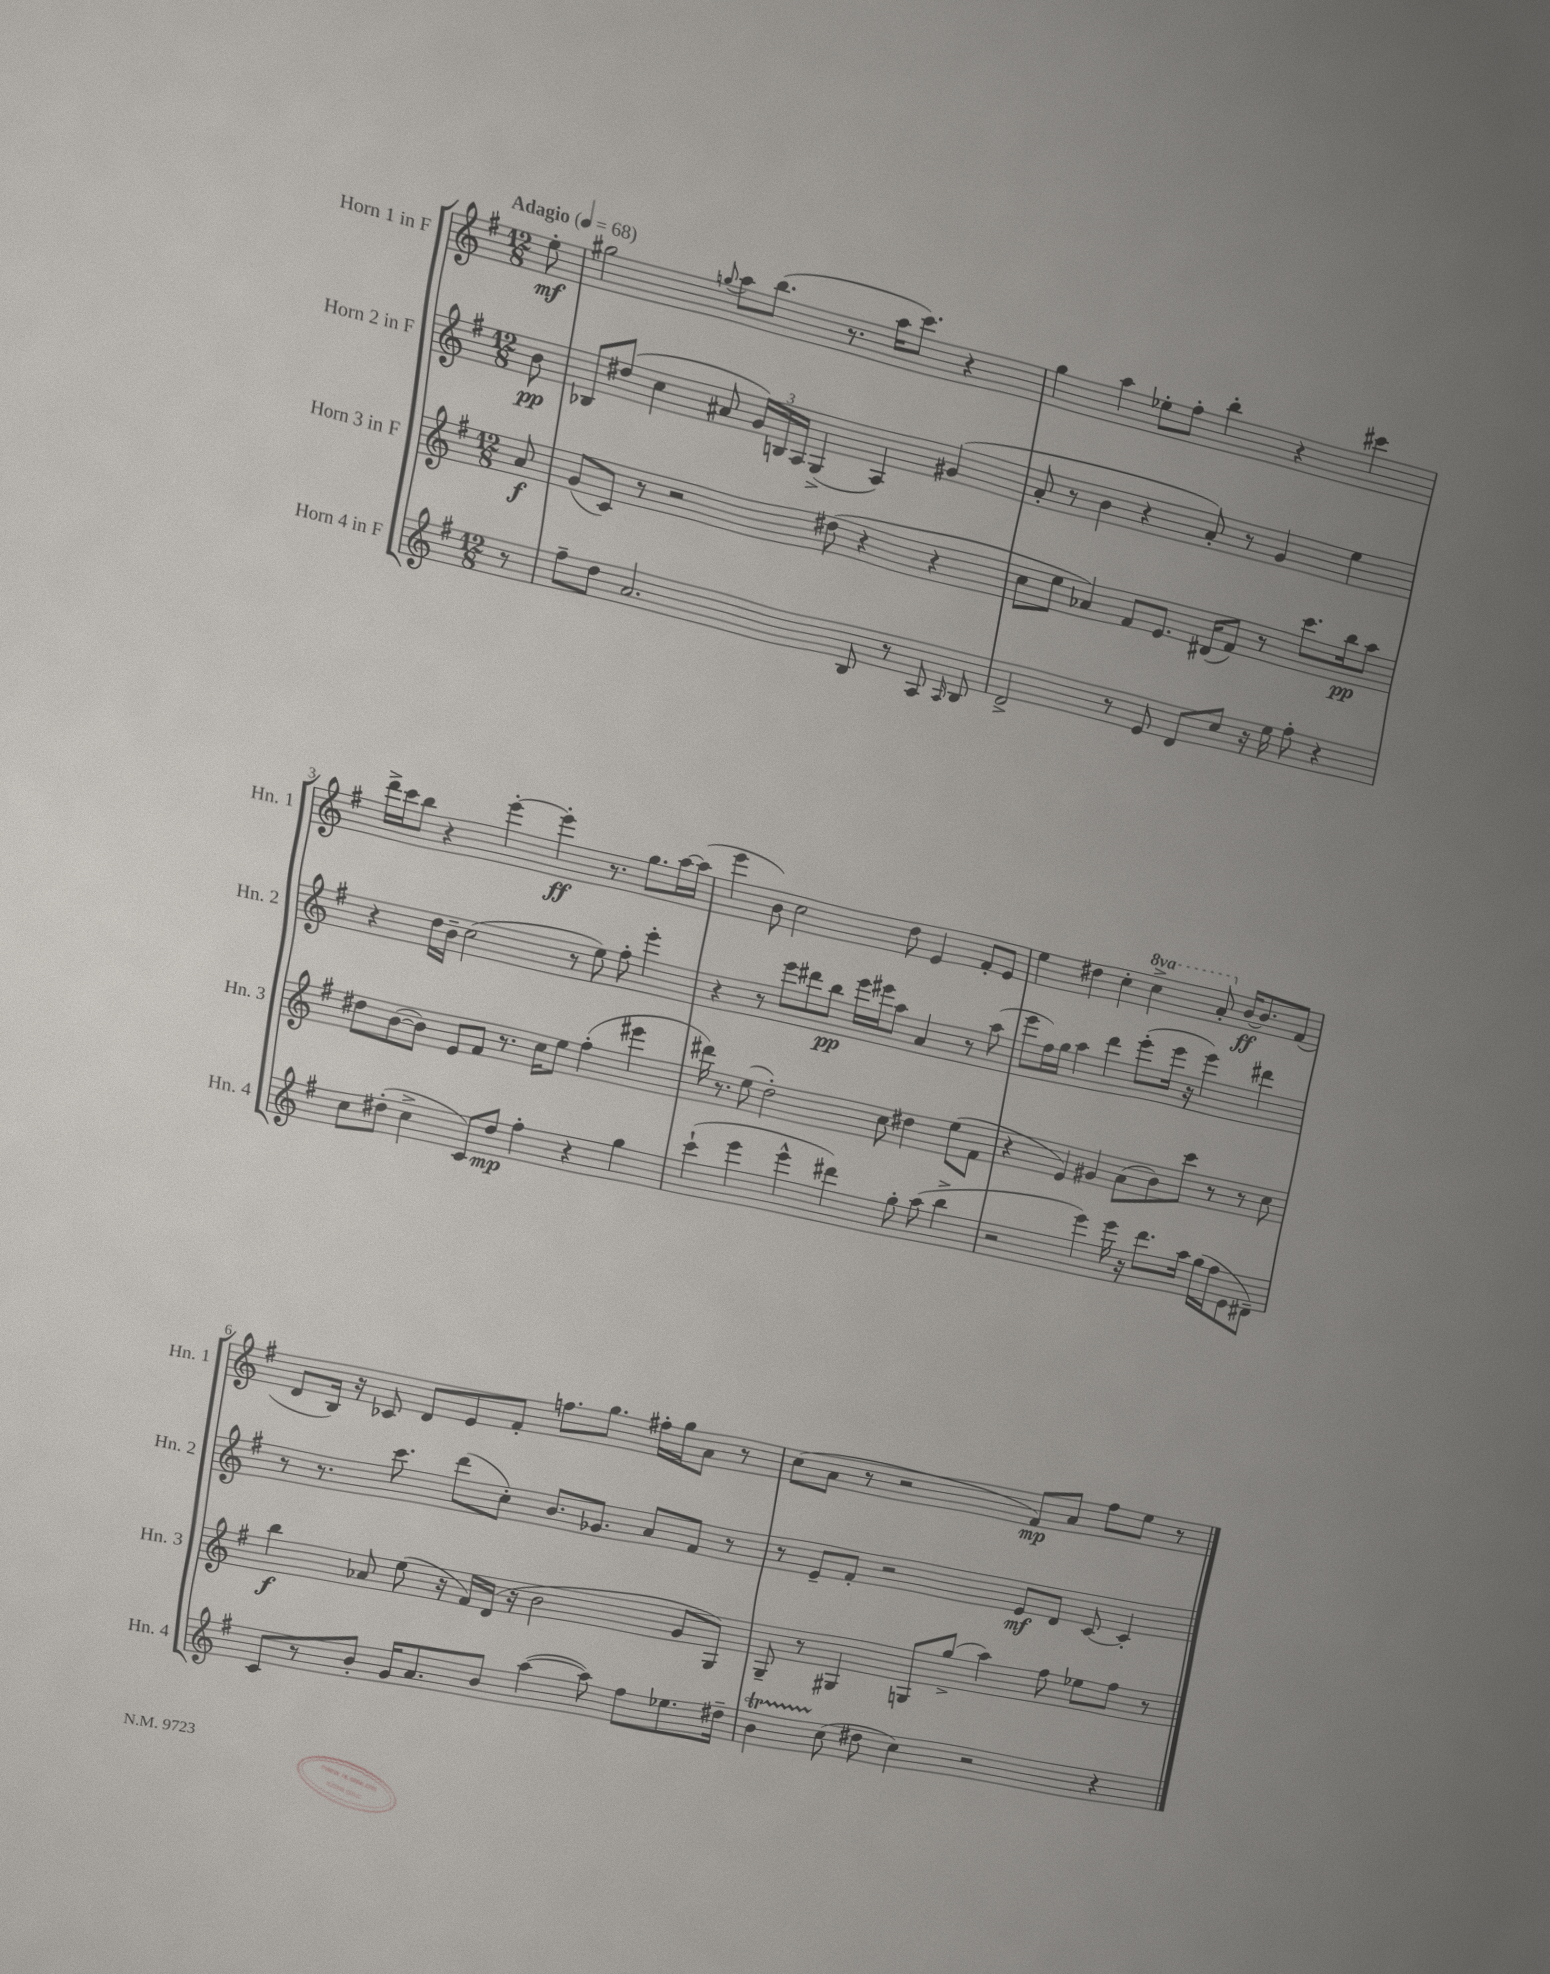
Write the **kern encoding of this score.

**kern	**kern	**kern	**kern
*staff4	*staff3	*staff2	*staff1
*clefG2	*clefG2	*clefG2	*clefG2
*k[f#]	*k[f#]	*k[f#]	*k[f#]
*M12/8	*M12/8	*M12/8	*M12/8
*MM68	*MM68	*MM68	*MM68
8r	8a	8b	8ee'
=	=	=	=
8ff#~	(8g	8B-	2gg#
8dd	8c)	(8dd#	.
2.a	8r	4cc	.
.	2r	.	.
.	.	.	8qqgg
.	.	8a#	8aa
.	.	24g)	(8.bb
.	.	24B	.
.	.	24A	.
.	.	(4G^	.
.	.	.	8.r
.	(8dd#	.	.
8B	4r	4A)	16aa
.	.	.	8.ccc)
8r	.	.	.
8A	4r	(4g#	4r
16qqA	.	.	.
8B	.	.	.
=	=	=	=
2d^	8cc	8a'	4gg
.	8ee	8r	.
.	4a-)	4b	4aa
8r	8f#	4r	8ee-'
8e	8.e	.	8ff#'
8d	.	8a')	4bb'
.	(16d#	.	.
8cc	8f#)	8r	.
16r	8r	4g	4r
16ee	.	.	.
8ff#'	8.ccc	.	.
4r	.	4ee	4ccc#
.	16bb	.	.
.	8aa	.	.
=	=	=	=
8cc	8dd#	4r	16ddd^
.	.	.	16ccc
(8dd#'	([8b	.	8bb
4cc^	8b])	16dd	4r
.	.	16b~	.
.	8e	(2cc	.
8c)	8f#	.	[4eee'
8dd#	8.r	.	.
4ff#'	.	.	4eee']
.	16cc	.	.
.	8ee	8r	.
4r	(4ff#'	8ee)	8.r
.	.	8ff#'	.
.	.	.	8.gg
4gg	4eee#	4eee'	.
.	.	.	[16aa
.	.	.	(16aa]
=	=	=	=
(4ccc`	16ddd#)	4r	4eee
.	8.r	.	.
4eee	(8ee	8r	8b)
.	2dd')	8eee	2cc
4eee^^	.	8ddd#	.
.	.	8bb	.
4ddd#)	.	16eee	.
.	.	16eee#	.
.	8cc	8aa	8dd
8gg'	4dd#	4a	4e
(8aa	.	.	.
4bb^	(8ee	8r	8f#'
.	8f#	(8aa	8e
=	=	=	=
2r	4r	8eee	4ee
.	.	16ff#)	.
.	.	16gg	.
.	4e)	4aa	4dd#
4eee)	4g#	4ddd	4cc'
16eee	(8a	(8eee'	4ccc^
16r	.	.	.
8.ddd	8b)	16eee	.
.	.	16r	.
.	8ccc	4eee)	8aa'
16aa	.	.	.
(16gg	8r	.	[16b
16ff#	.	.	8.b]
8e	8r	4ddd#	.
8d#~)	8cc	.	(8f#
=	=	=	=
8c	4bb	8r	8d
8r	.	8.r	16B)
.	.	.	16r
8b'	8a-	.	8c-
.	.	8.ccc	.
16g	(8ee	.	8d
8.a	.	.	.
.	16r	(8ddd	8e
.	16f#)	.	.
8b	(16d	8cc')	8f#'
.	16r	.	.
([4aa	2b	8.b	8.ff
.	.	8.g-	8.gg
8aa])	.	.	.
8ff#	.	8a	16ff#'
.	.	.	16gg
8.ee-	8g	8f#	8a
.	8G)	8r	8r
16dd#~	.	.	.
=	=	=	=
4b	8G~	8r	(8cc
.	8r	8e~	8a
(8cc	4G#	8f#'	8r
8dd#	.	2r	2r
4cc)	8G	.	.
.	(8gg^	.	.
2r	4aa)	.	.
.	.	8e	8f#)
.	8ff#	8d	8a
.	8ee-	[8c	8ff#
4r	8ff#	4c']	8ee
.	8r	.	8r
==	==	==	==
*-	*-	*-	*-
